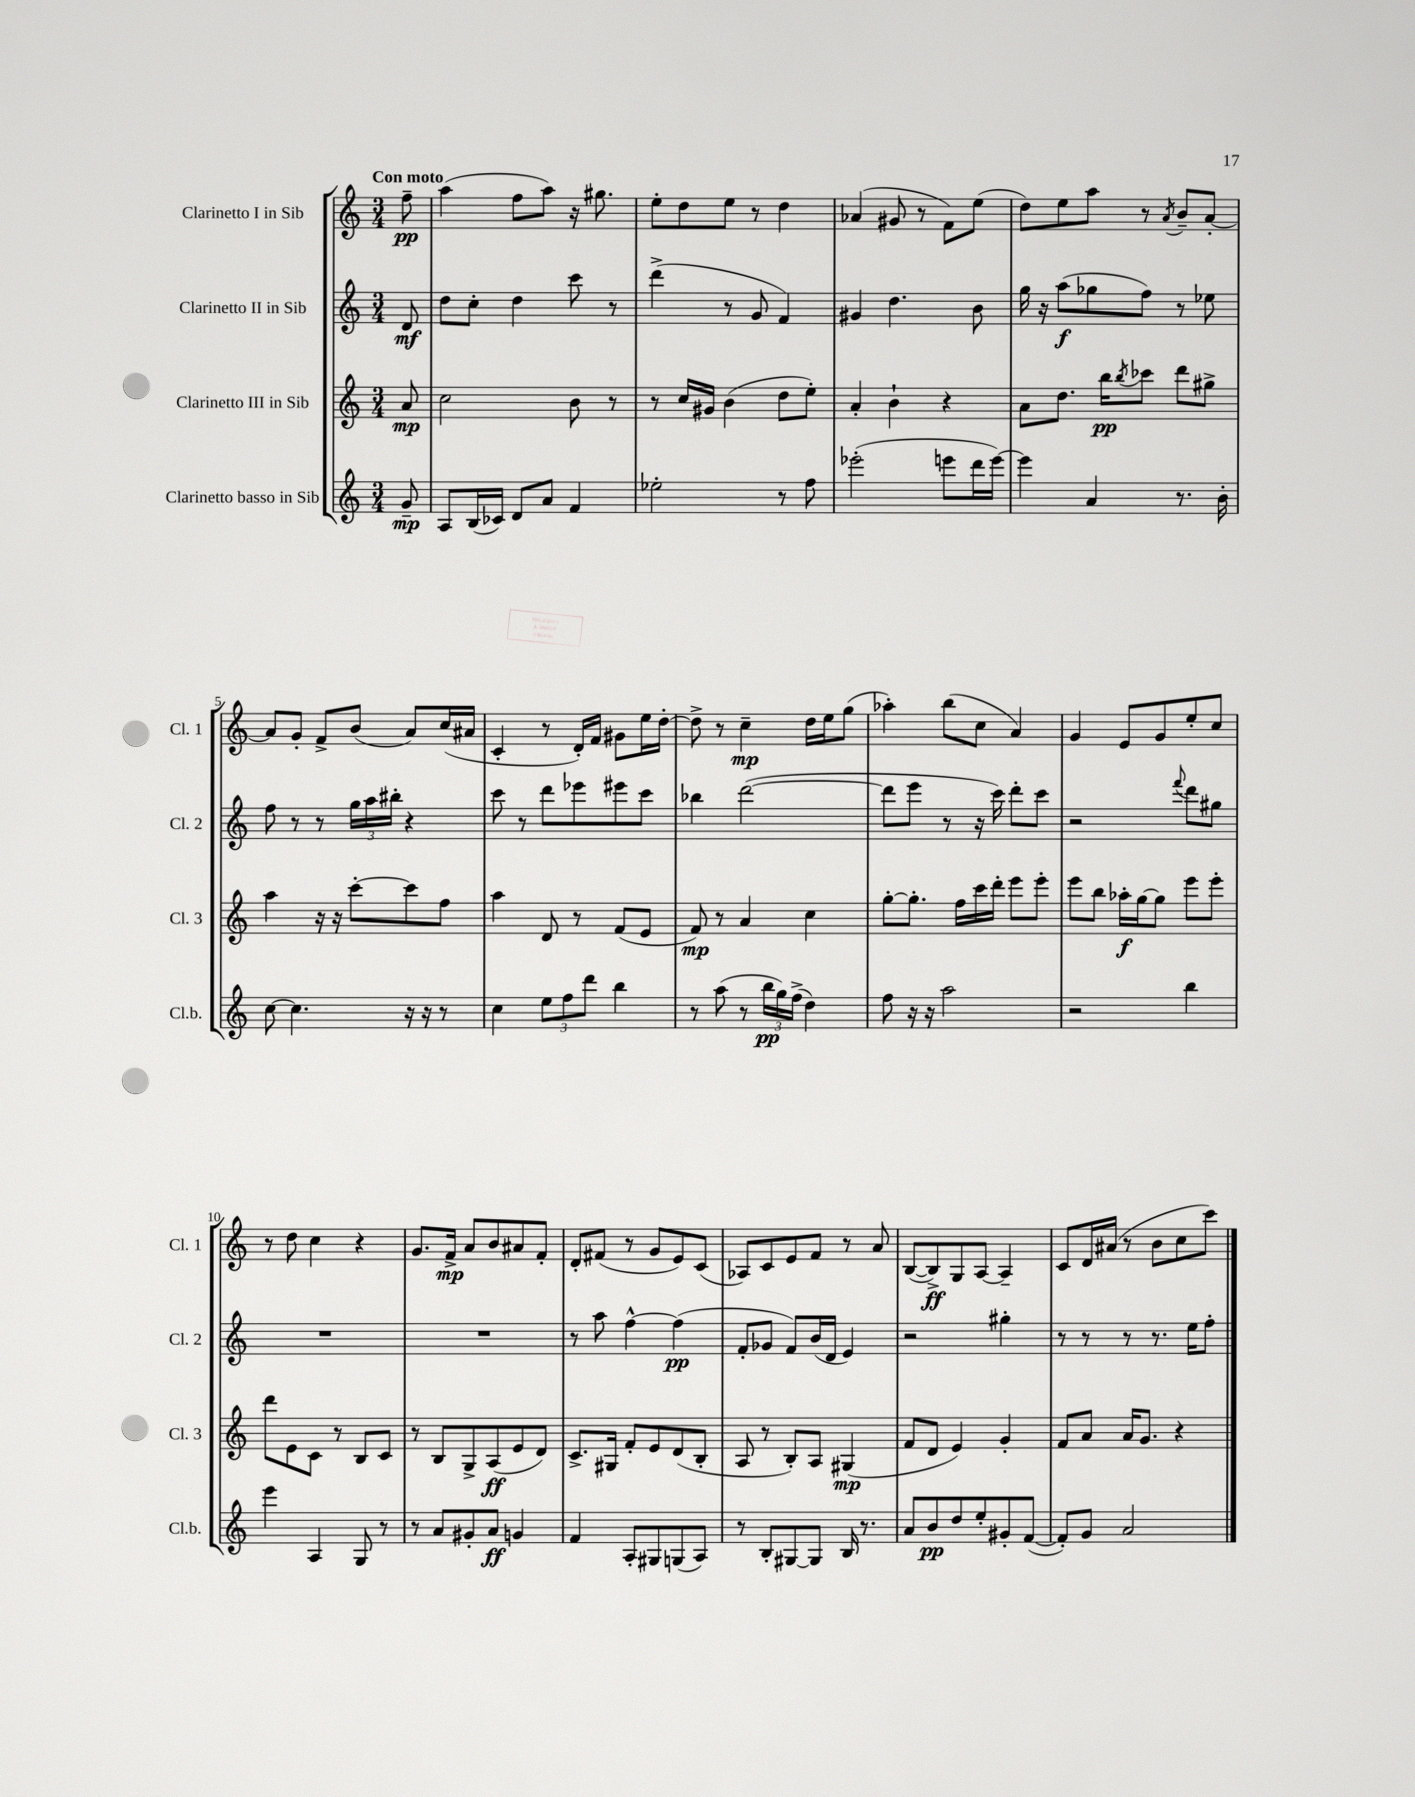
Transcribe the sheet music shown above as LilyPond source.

<<
\new StaffGroup <<
\new Staff = "s0" \with { instrumentName = "Clarinetto I in Sib" shortInstrumentName = "Cl. 1" } {
    \clef treble \key c \major \numericTimeSignature \time 3/4 \partial 8 \tempo "Con moto"
    f''8--\pp |
    a''4( f''8 a''8) r16 gis''8. |
    e''8-. d''8 e''8 r8 d''4 |
    aes'4( gis'8 r8 f'8) e''8( |
    d''8) e''8 a''8 r8 \acciaccatura { a'8 } b'8-- a'8~-. |
    a'8 g'8-. f'8-> b'8( a'8) c''16( ais'16 |
    c'4-. r8 d'16-.) f'16 gis'8 e''16 d''16~-. |
    d''8-> r8 c''4--\mp d''16 e''16 g''8( |
    aes''4-.) b''8( c''8 a'4) |
    g'4 e'8 g'8 e''8-. c''8 |
    r8 d''8 c''4 r4 |
    g'8. f'16->\mp a'8 b'8 ais'8 f'8-. |
    d'8-. fis'8( r8 g'8 e'8) c'8( |
    aes8) c'8 e'8 f'8 r8 a'8 |
    b8~( b8->\ff) g8 a8~ a4-- |
    c'8 d'16 ais'16( r8 b'8 c''8 c'''8) \bar "|." |
}
\new Staff = "s1" \with { instrumentName = "Clarinetto II in Sib" shortInstrumentName = "Cl. 2" } {
    \clef treble \key c \major \numericTimeSignature \time 3/4 \partial 8
    d'8\mf |
    d''8 c''8-. d''4 c'''8 r8 |
    d'''4->( r8 g'8 f'4) |
    gis'4 d''4. b'8 |
    g''16 r16 a''8\f( ges''8 f''8) r8 ees''8 |
    f''8 r8 r8 \tuplet 3/2 { g''16 a''16 bis''16-. } r4 |
    c'''8 r8 d'''8 ees'''8 eis'''8 c'''8 |
    bes''4 d'''2~( |
    d'''8 e'''8 r8 r16 c'''16) d'''8-. c'''8 |
    r2 \appoggiatura { f'''8 } d'''8 gis''8 |
    R2. |
    R2. |
    r8 a''8 f''4~-^ f''4\pp( |
    f'8-. ges'8 f'8) b'16( d'16 e'4) |
    r2 gis''4-. |
    r8 r8 r8 r8. e''16 f''8-. \bar "|." |
}
\new Staff = "s2" \with { instrumentName = "Clarinetto III in Sib" shortInstrumentName = "Cl. 3" } {
    \clef treble \key c \major \numericTimeSignature \time 3/4 \partial 8
    a'8\mp |
    c''2 b'8 r8 |
    r8 c''16 gis'16 b'4( d''8 e''8-.) |
    a'4-. b'4-! r4 |
    a'8 d''8. b''16\pp \acciaccatura { b''8 } ces'''8 d'''8 gis''8-> |
    a''4 r16 r16 c'''8~-. c'''8 f''8 |
    a''4 d'8 r8 f'8( e'8 |
    f'8\mp) r8 a'4 c''4 |
    g''8~-. g''8.-. f''16 c'''16 d'''16-. e'''8 e'''8-. |
    e'''8 b''8 aes''16-.\f g''16~ g''8 e'''8 e'''8-. |
    d'''8 e'8 c'8 r8 b8 c'8 |
    r8 b8 g8-> a8\ff( e'8 d'8) |
    c'8.-> gis16 f'8-. e'8 d'8( b8-. |
    a8 r8 b8-.) a8 gis4\mp( |
    f'8 d'8 e'4) g'4-. |
    f'8 a'8 a'16 g'8. r4 \bar "|." |
}
\new Staff = "s3" \with { instrumentName = "Clarinetto basso in Sib" shortInstrumentName = "Cl.b." } {
    \clef treble \key c \major \numericTimeSignature \time 3/4 \partial 8
    g'8--\mp |
    a8 b16( ces'16) d'8 a'8 f'4 |
    ees''2-. r8 f''8 |
    ees'''2-.( e'''8 d'''16 e'''16~) |
    e'''4 a'4 r8. b'16-. |
    c''8~ c''4. r16 r16 r8 |
    c''4 \tuplet 3/2 { e''8 f''8 d'''8 } b''4 |
    r8 a''8( r8 \tuplet 3/2 { b''16\pp g''16) f''16->( } d''4) |
    f''8 r16 r16 a''2 |
    r2 b''4 |
    e'''4 a4 g8 r8 |
    r8 a'8 gis'8-. a'8\ff g'4 |
    f'4 a8-. gis8 g8( a8) |
    r8 b8-. gis8~ gis8 b16 r8. |
    a'8 b'8\pp d''8 e''8-. gis'8-. f'8~( |
    f'8-.) g'8 a'2 \bar "|." |
}
>>
>>
